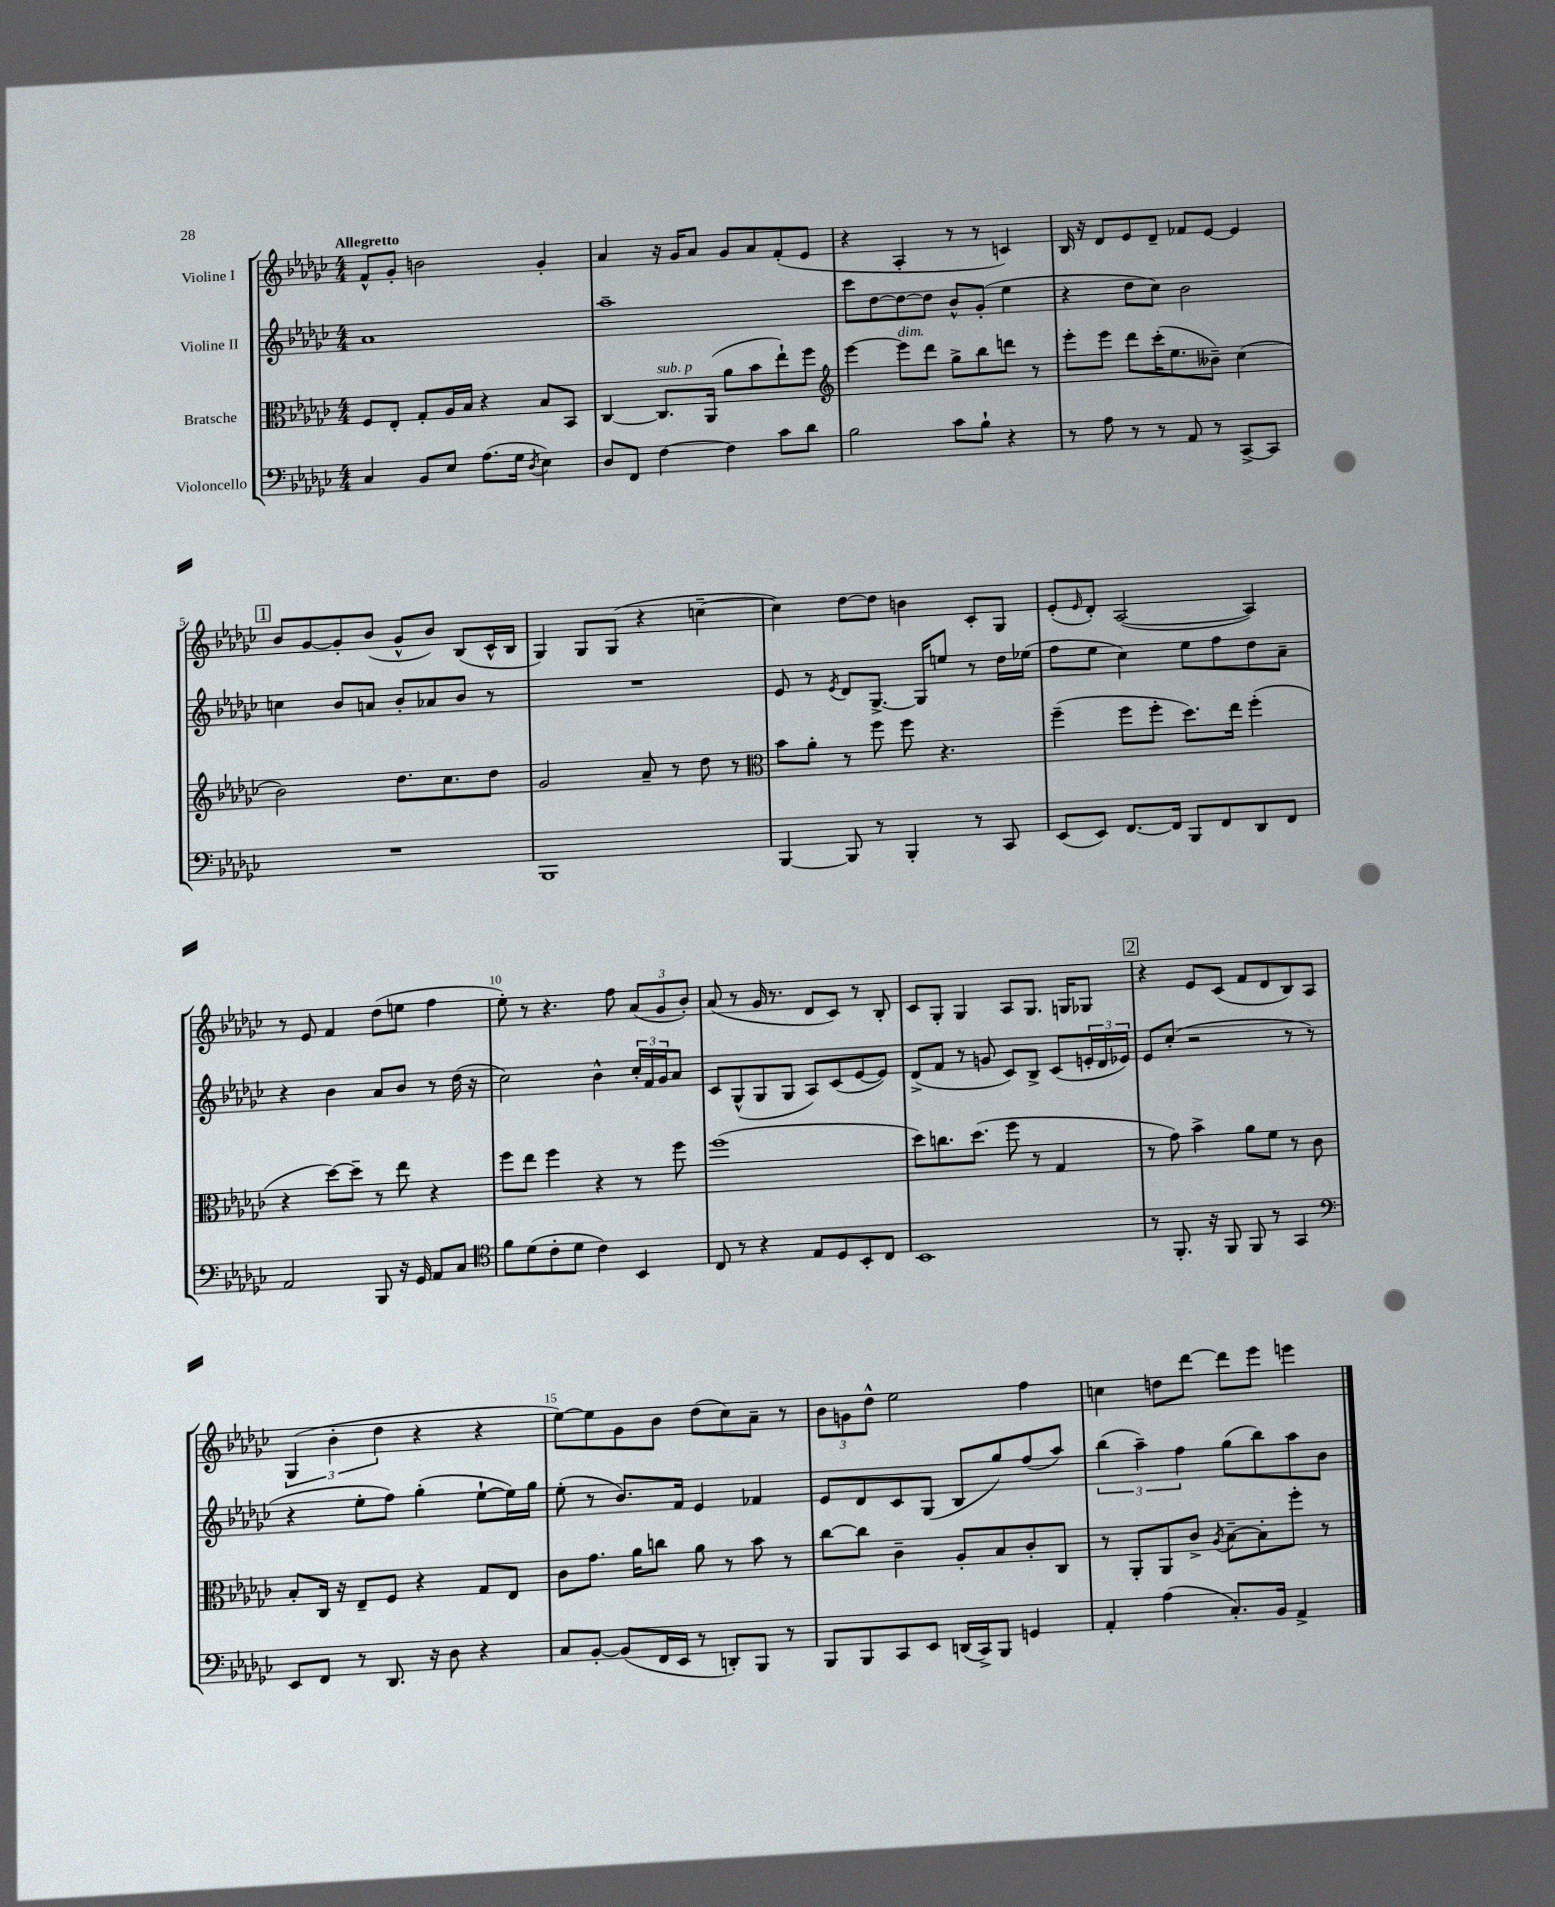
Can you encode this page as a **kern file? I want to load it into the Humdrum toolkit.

**kern	**kern	**kern	**kern
*staff4	*staff3	*staff2	*staff1
*clefF4	*clefC3	*clefG2	*clefG2
*k[b-e-a-d-g-c-]	*k[b-e-a-d-g-c-]	*k[b-e-a-d-g-c-]	*k[b-e-a-d-g-c-]
*M4/4	*M4/4	*M4/4	*M4/4
4C-	8F	1a-	8f^^
.	8E-'	.	8g-'
8BB-	8G-'	.	2b
8E-	16A-	.	.
.	16B-	.	.
(8.A-	4r	.	.
16G-	.	.	.
8qD-	.	.	.
4E-)	8B-	.	4g-'
.	8BB-	.	.
=	=	=	=
8D-	[4C-	1aa-~	4a-
8FF	.	.	.
[4F	8.C-]	.	16r
.	.	.	16g-
.	.	.	8a-
.	(16AA-	.	.
4F]	8a-	.	8g-
.	8b-	.	8a-
8c-	8ee-`)	.	(8f'
8d-	8ff	.	8e-
=	=	=	=
*	*clefG2	*	*
2B-	[4eee-	8ccc-	4r
.	.	[8dd-	.
.	8eee-]	8dd-_	4A-'
.	8ddd-	8dd-]	.
8c-	8gg-^	8b-^^	8r
8B-`	8bb-	(8g-'	8r
4r	8ddd	4ee-	4c)
.	8r	.	.
=	=	=	=
8r	8eee-'	4r	16B-
.	.	.	16r
8A-	8eee-	.	8d-
8r	8ddd-	8dd-	8e-
8r	(16ccc-'	8cc-)	8d-~
.	8.ee-	.	.
8AA-	.	2b-	8f-
8r	8b--~)	.	[8e-
[8CC-^	(4cc-	.	4e-]
8CC-]	.	.	.
=	=	=	=
1r	2b-)	4cc	8b-
.	.	.	[8g-
.	.	8b-	8g-']
.	.	8a	(8b-
.	8.dd-	8b-'	8g-^^
.	.	8a-	8b-)
.	8.cc-	.	.
.	.	8b-	(8B-
.	8dd-	8r	16c-^^
.	.	.	16B-
=	=	=	=
1BBB-	2g-	1r	4G-)
.	.	.	8G-
.	.	.	(8G-
.	8a-~	.	4r
.	8r	.	.
.	8dd-	.	[4cc~
.	8r	.	.
=	=	=	=
*	*clefC3	*	*
[4BBB-	8b-	8e-	4cc])
.	8a-'	8r	.
.	.	8qe-	.
8BBB-]	8r	8d-	[8dd-
8r	8ff	[8.G-^	8dd-]
4BBB-'	8ff	.	4b
.	.	16G-]	.
.	4.r	8ee	.
8r	.	8r	8c-'
8CC-	.	16dd-	8G-
.	.	(16ee-	.
=	=	=	=
(8EE-	(4ff~	8ff	(8e-'
.	.	.	16qqe-
8EE-)	.	8ee-	8d-')
[8.FF	8ff	4cc-)	([2A-
.	8ff'	.	.
16FF]	.	.	.
8BBB-	8.dd-)	8ee-	.
8FF	.	8ff	.
.	16ee-	.	.
8DD-	(4ff'	8dd-	4A-])
8FF	.	8a-~	.
=	=	=	=
2AA-	4r	4r	8r
.	.	.	8e-
.	[8dd-)	4b-	4f
.	8dd-~]	.	.
8BBB-	8r	8a-	(8dd-
16r	8ee-	8b-	8ee
16GG-	.	.	.
8AA-	4r	8r	4ff
8C-	.	(16dd-	.
.	.	16r	.
=	=	=	=
*clefC4	*	*	*
8f	8ff	2cc-)	8ee-')
(8d-	8ee-	.	8r
8c-'	4ff	.	4.r
8d-	.	.	.
4c-)	4r	4b-^^	.
.	.	.	8ff
4BB-	8r	24cc-'	(12a-
.	.	24f	.
.	.	24g-	12g-
.	8ff	8a-	.
.	.	.	12b-')
=	=	=	=
8C-	(1ff	8c-	(8a-
8r	.	(8G-^^	8r
4r	.	8G-	16g-
.	.	.	8.r
.	.	8G-	.
8E-	.	8A-)	8d-
8D-	.	(8c-	8c-)
8BB-'	.	[8e-	8r
8C-	.	8e-])	8B-'
=	=	=	=
1BB-	8dd-)	(8d-^	8c-
.	8.cc	8f	8G-'
.	.	8r	4G-
.	(8.dd-	.	.
.	.	8g	.
.	8ff	8c-)	8A-
.	8r	8B-^	8.G-
.	4G-	(8c-	.
.	.	.	16G
.	.	24e'	8G-
.	.	24d-	.
.	.	24e-)	.
=	=	=	=
8r	8r	8e-	4r
8.FF'	8g-)	(8cc-'	.
.	4b-^	2r	8e-
16r	.	.	.
8FF	.	.	(8c-
8FF	8a-	.	8f
8r	8f	.	8d-
4GG-	8r	8r	8B-)
.	8c-	8r	8A-
=	=	=	=
*clefF4	*	*	*
8EE-	8B-'	4r	(6G-
8FF	16C-	.	.
.	.	.	6b-'
.	16r	.	.
8r	8E-~	8ee-'	.
.	.	.	6dd-
8.DD-	8F	8ff)	.
.	4r	(4gg-'	4r
16r	.	.	.
8D-	.	.	.
4r	8G-	[8ee-`	4r
.	8E-	16ee-])	.
.	.	16gg-	.
=	=	=	=
8C-	8c-	(8ee-'	[8ee-)
[8BB-'	8.g-	8r	8ee-]
(8BB-]	.	8.b-)	8g-
.	16a-	.	.
16FF	8cc	.	8b-
16EE-	.	16f	.
8r	8a-	4e-	(8dd-
8DD')	8r	.	8cc-)
8BBB-	8b-	4f-	8a-~
8r	8r	.	8r
=	=	=	=
8BBB-	[8cc-	8e-	12b-
.	.	.	12g
8BBB-	8cc-]	8d-	.
.	.	.	12dd-^^
8CC-	4c-~	8c-	2ee-
8EE-	.	(8G-	.
(16DD	8A-'	8B-	.
16CC-^)	.	.	.
8BBB-	8B-	8gg-)	.
4GG	8c-'	(8ff	4ff
.	8C-	8aa-)	.
=	=	=	=
4AA-'	8r	(6bb-	4cc
.	8AA-'	.	.
.	.	6aa-~)	.
(4A-	8AA-	.	8dd
.	.	6ff	.
.	8c-^	.	[8ddd-
.	8qA-	.	.
8.C-')	[8B-~	(8gg-	8ddd-]
.	8B-']	8bb-)	8eee-
16BB-	.	.	.
4AA-^	8ff'	8aa-	4eee
.	8r	8b-	.
==	==	==	==
*-	*-	*-	*-
